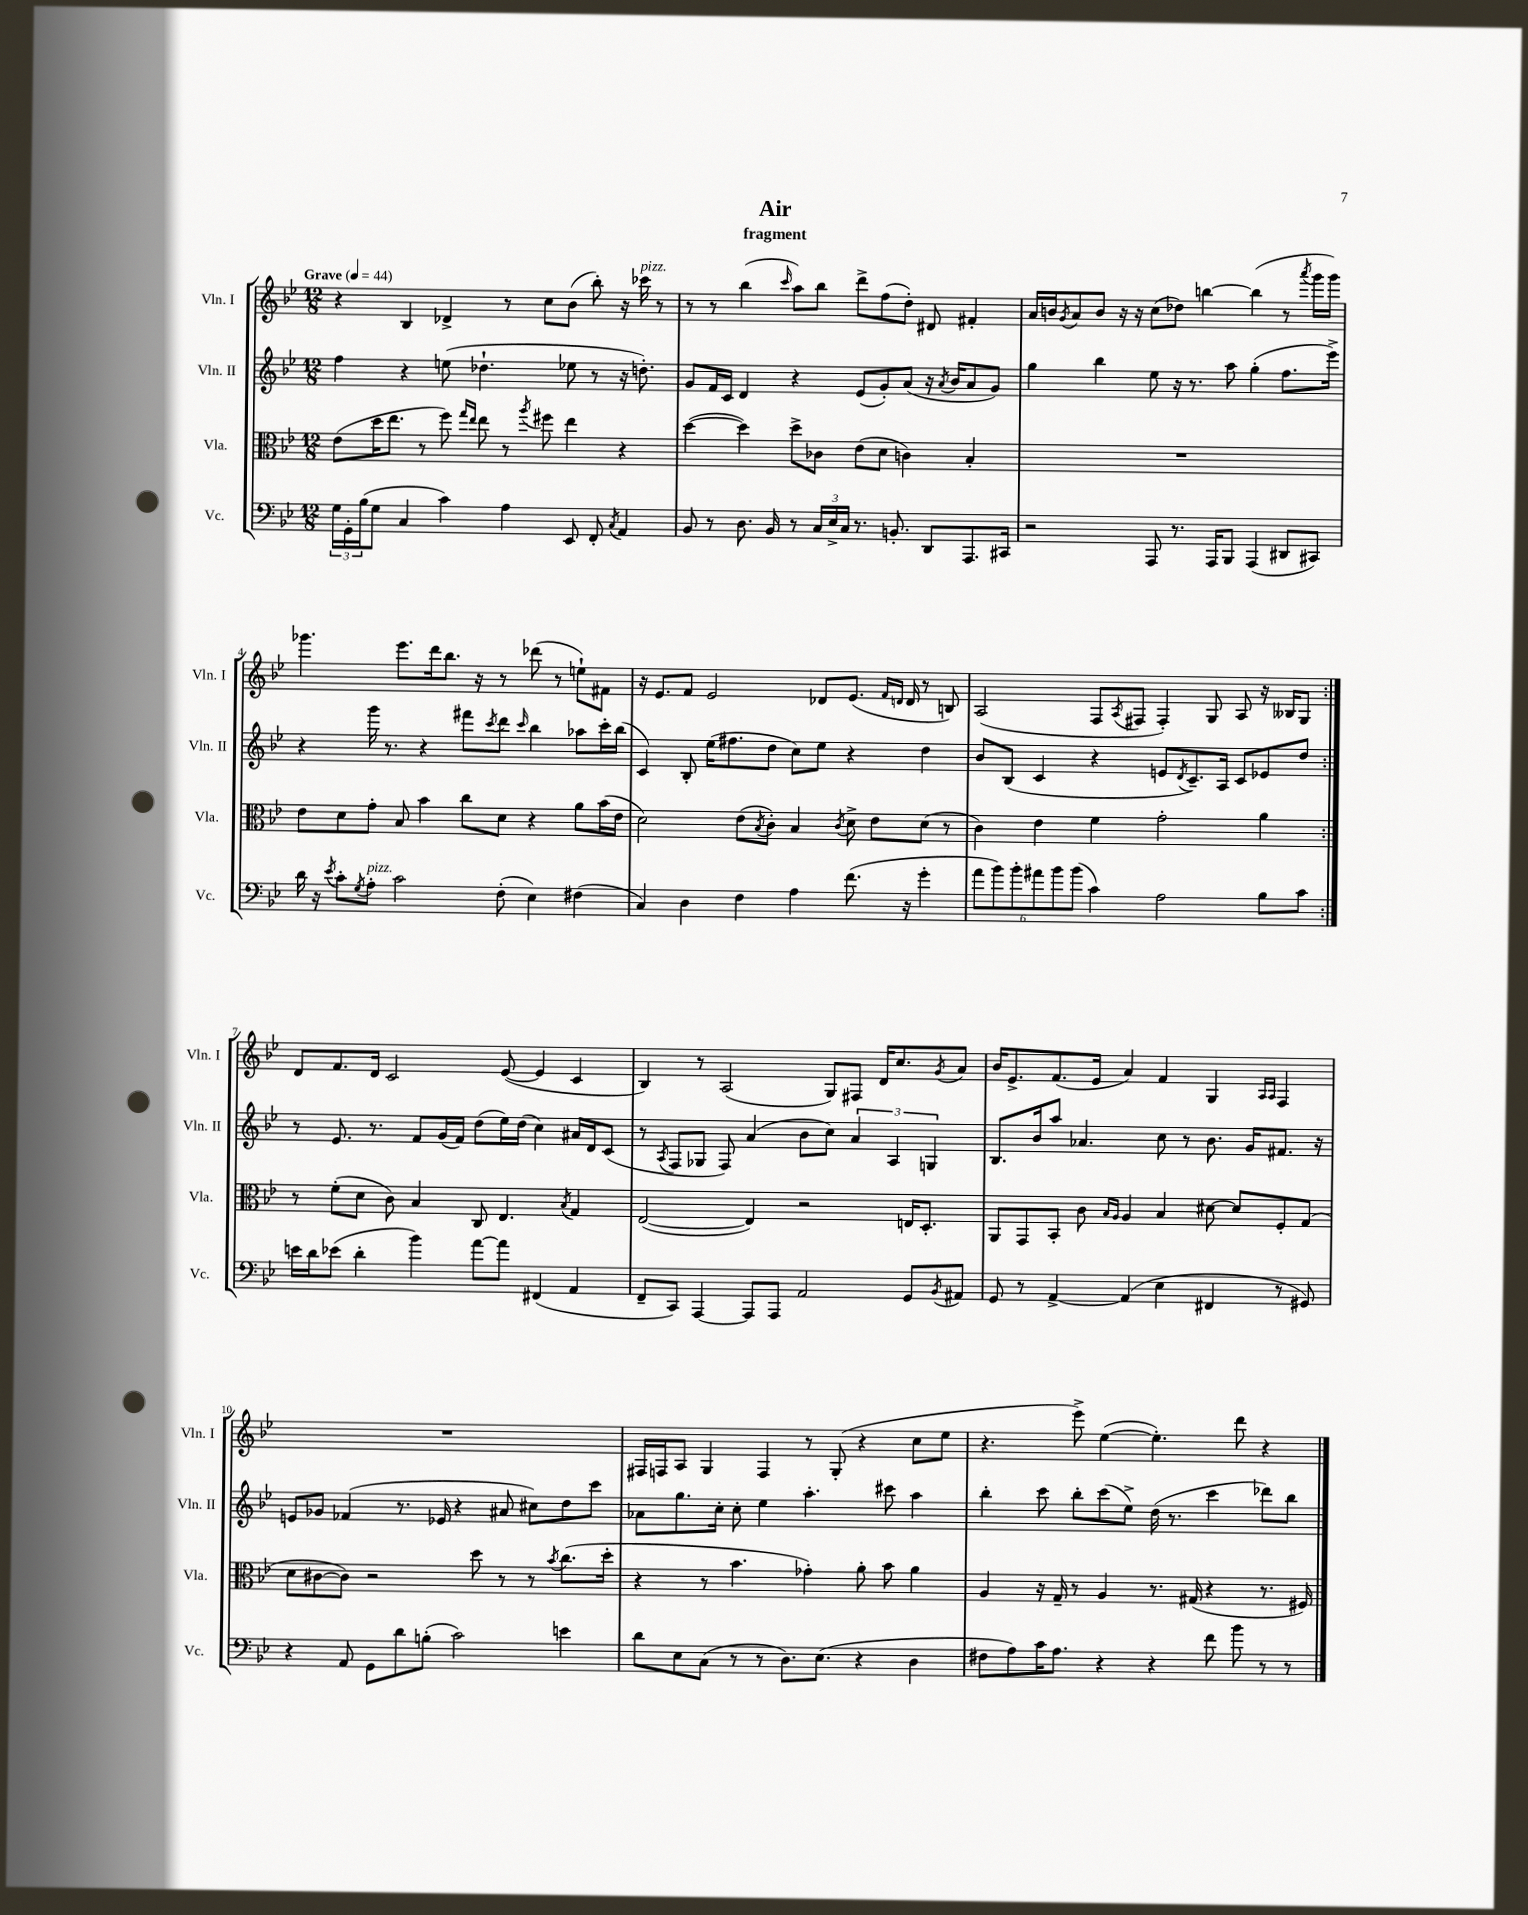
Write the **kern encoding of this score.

**kern	**kern	**kern	**kern
*part4	*part3	*part2	*part1
*staff4	*staff3	*staff2	*staff1
*I"Vc.	*I"Vla.	*I"Vln. II	*I"Vln. I
*I'Vc.	*I'Vla.	*I'Vln. II	*I'Vln. I
*clefF4	*clefC3	*clefG2	*clefG2
*k[b-e-]	*k[b-e-]	*k[b-e-]	*k[b-e-]
*M12/8	*M12/8	*M12/8	*M12/8
*MM44	*MM44	*MM44	*MM44
=1	=1	=1	=1
!	!	!	!LO:TX:a:B:t=Grave
24G\LL	(8e-\L	4ff\	4r
24GG'\	.	.	.
(24B-\J	.	.	.
8G\J	16dd\K	.	.
.	8.ee-\J	.	.
4C/	.	4r	4B-/
.	8r	.	.
4c\)	8ff\)	(8een\	4d-X^/
.	16qqgg/LL	.	.
.	16qqee-/JJ	.	.
.	8ee-\	4.dd-X`\	.
4A\	8r	.	8r
.	8qaa/	.	.
.	8ff#X\	.	8cc\L
8EE-/	4ee-\	8ee-X\	(8b-\J
8FF'/	.	8r	8bb-'\)
8qC/	.	.	.
4AA/	4r	16r	16r
!	!	!	!LO:TX:a:i:t=pizz.
.	.	8.ddn'\)	16ccc-X\
.	.	.	8r
=2	=2	=2	=2
8BB-/	([4dd\	8g/L	8r
8r	.	16f/L	8r
.	.	16c/JJ	.
8.D\	4dd\])	4d/	(4bb-\
16BB-/	.	.	.
.	.	.	16qqccc/
8r	8dd^\L	4r	8aa\L)
24C/LL	8c-X\J	.	8bb-\J
24E-^/	.	.	.
24C/JJ	.	.	.
8.r	(8e-\L	(8e-/L	8ddd^\L
.	8d\J	8g'/)	(8ff\
8.BBn'/	.	.	.
.	4cn\)	(8a/J	8dd'\J)
8DD/L	.	16r	8d#X/
.	.	8qa/	.
.	.	16b-/KL	.
8.AAA/	4B-'/	8a/	4f#X'/
.	.	8g/J)	.
16CC#X/Jk	.	.	.
=3	=3	=3	=3
2r	1.r	4gg\	16a/LL
.	.	.	16bn/J
.	.	.	8qg/
.	.	.	8a/
.	.	4bb-\	8b/J
.	.	.	16r
.	.	.	16r
8AAA/	.	8ee-\	(8cc\L
8.r	.	16r	8dd-X\J)
.	.	8.r	.
.	.	.	[4bbn\
16AAA/KL	.	.	.
8BBB-/J	.	8aa\	.
(4AAA/	.	(4gg'\	(4bb\]
8DD#X/L	.	8.ff\L	8r
.	.	.	8qaaa/
8CC#X/J)	.	.	16ggg\LL
.	.	16eee-^\Jk)	16ggg\JJ)
!!LO:LB:g=z
=4	=4	=4	=4
16d\	8e-\L	4r	4.ggg-X\
16r	.	.	.
8qe-/	.	.	.
8c'\L	8d\	.	.
8qG/	.	.	.
!LO:TX:a:i:t=pizz.	!	!	!
8A'\J	8g'\J	16ggg\	.
.	.	8.r	.
2c\	8B-/	.	8.eee-\L
.	4b-\	4r	.
.	.	.	16ddd\k
.	.	.	8.bb-\J
.	8cc\L	8fff#X\L	.
.	.	.	16r
.	.	8qccc/	.
(8F'\	8d\J	8ddd\J	8r
.	.	16qqccc/	.
4E-\)	4r	4bb-\	(8ddd-X\
.	.	.	8r
(4F#X\	8a\L	8aa-X\L	8een`\L)
.	(16b-\L	16ccc'\L	8f#X\J
.	16e-\JJ	(16bb-\JJ	.
=5	=5	=5	=5
4C/)	2d\)	4c/)	16r
.	.	.	8.e-/L
4D\	.	8B-'/	8f/J
.	.	(16ee-\KL	2e-/
.	.	8.ff#X\	.
4F\	(8e-\L	.	.
.	8qB-/	.	.
.	8c'\J)	8dd\J	.
4A\	4B-/	8cc\L)	.
.	.	8ee-\J	8d-X/L
.	8qc/	.	.
(8.f\	8d^\	4r	(8.e-/J
.	8e-\L	.	.
.	.	.	16qqf/LL
.	.	.	16qqdn/JJ
16r	.	.	16d/
4g'\	(8d\J	4dd\	8r
.	8r	.	8Bn/)
=6	=6	=6	=6
12a\L	4c\)	8b-/L	(2A/
12b-\)	.	.	.
.	.	(8B-/J	.
12b-'\	.	.	.
12a#X\	4e-\	4c/	.
12b-\	.	.	.
(12b-\J	.	.	.
4c\)	4f\	4r	8F/L
.	.	.	8qA/
.	.	.	8F#X/J
2A\	2g'\	8en/L	4F#'/)
.	.	8qd/	.
.	.	8.c~/)	.
.	.	.	8G/
.	.	16A/Jk	.
.	.	8c/L	8A/
8B-\L	4a\	8e-X/	16r
.	.	.	16B--X/KL
8c\J	.	8dd/J	8G/J
!!LO:LB:g=z
=7:|!	=7:|!	=7:|!	=7:|!
16en\LL	8r	8r	8d/L
16d\J	.	.	.
(8e-X\J	(8f'\L	8.e-/	8.f/
4d'\	8d\J	.	.
.	.	8.r	16d/Jk
.	8c\)	.	2c/
4b-\)	4B-/	8f/L	.
.	.	(16g/L	.
.	.	16f/JJ)	.
[8a\L	8C/	(8dd\L	.
8a\J]	4.E-/	16ee-\L)	([8e-/
.	.	(16dd\JJ	.
(4FF#X/	.	4cc\)	4e-/]
.	8qB-/	.	.
4AA/	4G/	16a#X/LL	4c/
.	.	16d/J	.
.	.	(8c/J	.
=8	=8	=8	=8
8FF~/L	([2E-/	8r	4B-/)
.	.	8qA/	.
8CC/J)	.	8F/L	.
[4AAA/	.	8G-X/J	8r
.	.	8F/)	(2A/
8AAA/L]	4E-/])	(4a/	.
8AAA/J	.	.	.
2AA/	2r	8b-\L	.
.	.	8cc\J)	8G/L)
.	.	6a/	8F#X/J
.	.	.	16d/KL
.	.	6A/	.
.	.	.	8.cc/
8GG/L	16En/KL	.	.
.	8.D'/J	.	.
.	.	6Gn/	.
8qBB-/	.	.	8qg/
8AA#X/J	.	.	8a/J
=9	=9	=9	=9
8GG/	8AA/L	8.B-/L	16b-/KL
.	.	.	8.e-^/
8r	8GG/	.	.
.	.	16b-/k	.
[4AA^/	8BB-'/J	8aa/J	(8.f/
.	8c\	4.a-X/	.
.	.	.	16e-/Jk
.	16qqB-/LL	.	.
.	16qqA/JJ	.	.
(4AA/]	4A/	.	4a/)
4E-\	4B-/	8cc\	4f/
.	.	8r	.
4FF#X/	[8d#X\	8.b-\	4G/
.	8d#/L]	.	.
.	.	16g/KL	.
.	.	.	16qqA/LL
.	.	.	16qqA/JJ
8r	8F'/	8.f#X/J	4F/
8GG#X/)	(8G/J	.	.
.	.	16r	.
!!LO:LB:g=z
=10	=10	=10	=10
4r	8d\L	8en/L	1.r
.	[8c#X\	8g-X/J	.
8AA/	8c#\J])	(4f-X/	.
8GG\L	2r	.	.
8d\	.	8.r	.
(8Bn'\J	.	.	.
.	.	16e-X/	.
2c\)	.	4r	.
.	8dd\	.	.
.	8r	8a#X/	.
.	8r	8cc#X\L)	.
.	8qb-/	.	.
4en\	(8.cc\L	8dd\	.
.	.	8ccc\J	.
.	16dd'\Jk	.	.
=11	=11	=11	=11
8d\L	4r	8a-X\L	16F#X/LL
.	.	.	16Fn/J
8E-\	.	8.gg\	8A/J
(8C\J	8r	.	4G/
.	.	16cc'\Jk	.
8r	4.b-\	8cc'\	.
8r	.	4ee-\	4F/
8.D\L)	.	.	.
.	4g-X'\)	4.aa'\	8r
(8.E-\J	.	.	.
.	.	.	(8G'/
4r	8a'\	.	4r
.	8b-\	8ccc#X\	.
4D\	4a\	4aa\	8cc\L
.	.	.	8ee-\J
=12	=12	=12	=12
8F#X\L	4A/	4bb-'\	4.r
8A\)	.	.	.
16c\K	16r	8ccc\	.
8.A\J	16G~/	.	.
.	8r	8bb-'\L	8eee-^\)
4r	4A/	(8ccc\	([4ee-\
.	.	8ee-^\J)	.
4r	8.r	(16dd\	4.ee-'\])
.	.	8.r	.
.	(16G#X/	.	.
8f\	4r	4ccc\	.
8b-\	.	.	8ddd\
8r	8.r	8ddd-X\L)	4r
8r	.	8bb-\J	.
.	16F#X/)	.	.
==	==	==	==
*-	*-	*-	*-
